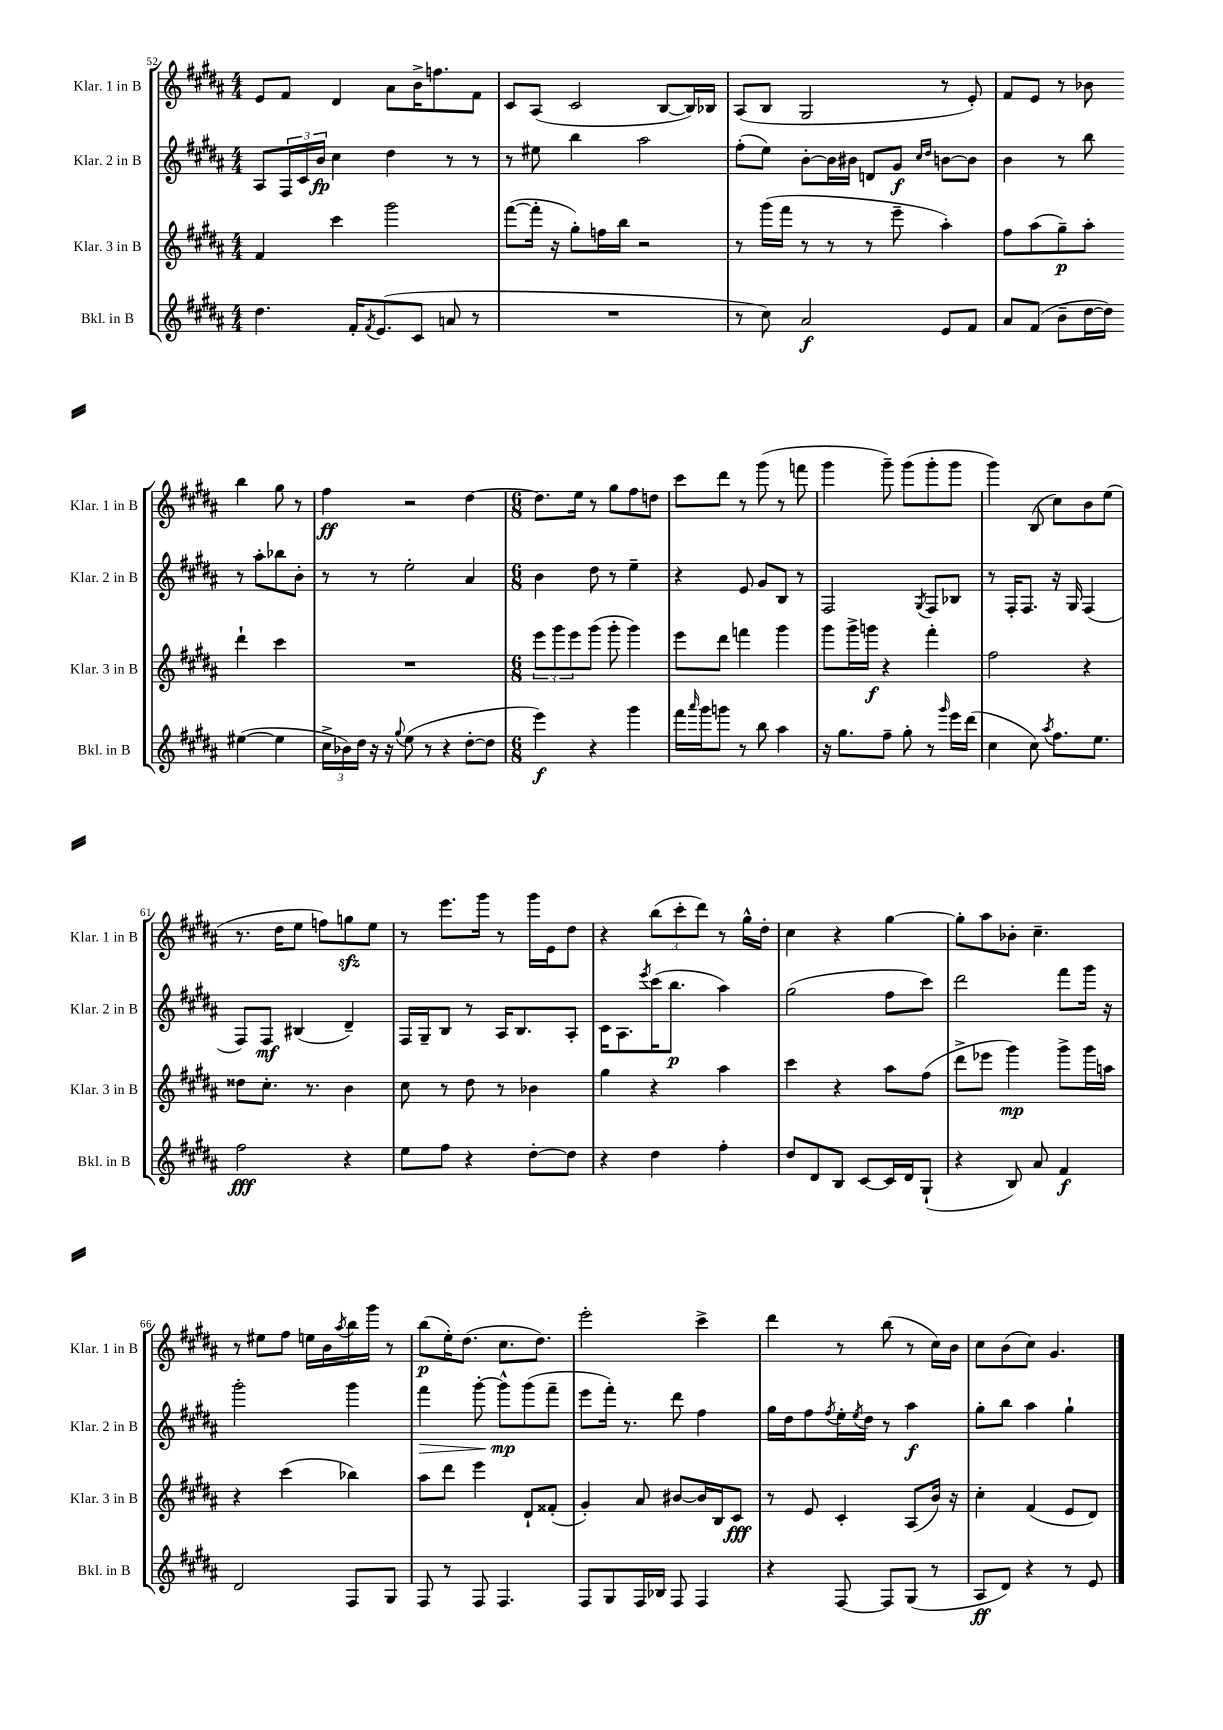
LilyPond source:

<<
\new StaffGroup <<
\new Staff = "s0" \with { instrumentName = "Klar. 1 in B" shortInstrumentName = "Klar. 1 in B" } {
    \clef treble \key b \major \numericTimeSignature \time 4/4
    e'8 fis'8 dis'4 ais'8 b'16-> f''8. fis'8 |
    cis'8 ais8( cis'2 b8~ b16) bes16 |
    ais8( b8 gis2 r8 e'8-.) |
    fis'8 e'8 r8 bes'8 b''4 gis''8 r8 |
    fis''4\ff r2 dis''4~ |
    \numericTimeSignature \time 6/8 dis''8. e''16 r8 gis''8 fis''8 d''8 |
    cis'''8 dis'''8 r8 gis'''8( r8 f'''8 |
    gis'''4 gis'''8--) gis'''8( gis'''8-. gis'''8 |
    gis'''4) b8( cis''8) b'8 e''8( |
    r8. dis''16 e''8 f''8) g''8\sfz e''8 |
    r8 e'''8. gis'''16 r8 gis'''16 e'16 dis''8 |
    r4 \tuplet 3/2 { b''8( cis'''8-. dis'''8) } r8 gis''16-^ dis''16-. |
    cis''4 r4 gis''4~ |
    gis''8-. ais''8 bes'8-. cis''4.-- |
    r8 eis''8 fis''8 e''16 b'16 \acciaccatura { ais''8 } b''16 gis'''16 r8 |
    b''8\p( e''16-.) dis''8.( cis''8. dis''8.) |
    e'''2-. cis'''4-> |
    dis'''4 r8 b''8( r8 cis''16) b'16 |
    cis''8 b'8( cis''8) gis'4. \bar "|." |
}
\new Staff = "s1" \with { instrumentName = "Klar. 2 in B" shortInstrumentName = "Klar. 2 in B" } {
    \clef treble \key b \major \numericTimeSignature \time 4/4
    ais8 \tuplet 3/2 { fis16 cis'16 b'16\fp } cis''4 dis''4 r8 r8 |
    r8 eis''8 b''4 ais''2 |
    fis''8-.( e''8) b'8~-. b'16 bis'16 d'8 gis'8\f \grace { cis''16 dis''16 } b'8~ b'8 |
    b'4 r8 b''8 r8 ais''8-. bes''8 b'8-. |
    r8 r8 e''2-. ais'4 |
    \numericTimeSignature \time 6/8 b'4 dis''8 r8 e''4-- |
    r4 e'8 gis'8 b8 r8 |
    fis2 \acciaccatura { gis8 } fis8 bes8 |
    r8 fis16-. fis8. r16 gis16 fis4( |
    fis8) fis8\mf bis4( dis'4--) |
    fis16 gis16-- b8 r8 ais16 b8. ais8-. |
    cis'16 ais8. \acciaccatura { e'''8 } cis'''16( b''8.\p ais''4) |
    gis''2( fis''8 cis'''8) |
    dis'''2 fis'''8 gis'''16 r16 |
    gis'''2-. gis'''4 |
    fis'''4\> gis'''8~-. gis'''8-^\mp\! gis'''8( fis'''8-- |
    e'''8 fis'''16-.) r8. dis'''8 fis''4 |
    gis''16 dis''16 fis''8 \acciaccatura { fis''8 } e''16-. \acciaccatura { e''8 } dis''16 r8 ais''4\f |
    gis''8-. b''8 ais''4 gis''4-! \bar "|." |
}
\new Staff = "s2" \with { instrumentName = "Klar. 3 in B" shortInstrumentName = "Klar. 3 in B" } {
    \clef treble \key b \major \numericTimeSignature \time 4/4
    fis'4 cis'''4 gis'''2 |
    fis'''8~( fis'''16-. r16 gis''8-.) f''16 b''16 r2 |
    r8 gis'''16( fis'''16 r8 r8 r8 e'''8-- ais''4-.) |
    fis''8 ais''8( gis''8--\p) ais''8-. dis'''4-! cis'''4 |
    R1 |
    \numericTimeSignature \time 6/8 \tuplet 3/2 { e'''8 gis'''8 e'''8 } gis'''8( gis'''8-. gis'''4) |
    e'''8 dis'''8 f'''4 gis'''4 |
    gis'''8 gis'''16-> g'''16\f r4 fis'''4-. |
    fis''2 r4 |
    disis''8 cis''8.-. r8. b'4 |
    cis''8 r8 dis''8 r8 bes'4 |
    gis''4 r4 ais''4 |
    cis'''4 r4 ais''8 fis''8( |
    dis'''8-> ees'''8 gis'''4\mp) gis'''8-> gis'''16 a''16 |
    r4 cis'''4( bes''4) |
    ais''8 dis'''8 e'''4 dis'8-! fisis'8-.( |
    gis'4-.) ais'8 bis'8~ bis'16 b16 cis'8\fff |
    r8 e'8 cis'4-. ais8( b'16) r16 |
    cis''4-. fis'4( e'8 dis'8) \bar "|." |
}
\new Staff = "s3" \with { instrumentName = "Bkl. in B" shortInstrumentName = "Bkl. in B" } {
    \clef treble \key b \major \numericTimeSignature \time 4/4
    dis''4. fis'16-. \acciaccatura { fis'8 } e'8.( cis'8 a'8 r8 |
    R1 |
    r8 cis''8) ais'2\f e'8 fis'8 |
    ais'8 fis'8( b'8-- dis''16~ dis''16) eis''4~( eis''4 |
    \tuplet 3/2 { cis''16-> bes'16) dis''16 } r16 r16 \appoggiatura { gis''8 } e''8( r8 r4 dis''8~-. dis''8 |
    \numericTimeSignature \time 6/8 e'''4\f) r4 gis'''4 |
    fis'''16 \grace { ais'''16 } gis'''16 g'''8 r8 b''8 ais''4 |
    r16 gis''8. fis''8-- gis''8-. r8 \grace { gis'''16 } e'''16 dis'''16( |
    cis''4 cis''8) \acciaccatura { ais''8 } fis''8. e''8. |
    fis''2\fff r4 |
    e''8 fis''8 r4 dis''8~-. dis''8 |
    r4 dis''4 fis''4-. |
    dis''8 dis'8 b8 cis'8~ cis'16 dis'16 gis8-!( |
    r4 b8) ais'8 fis'4\f |
    dis'2 fis8 gis8 |
    fis8 r8 fis8 fis4. |
    fis8 gis8 fis16 bes16 fis8 fis4 |
    r4 fis8~ fis8 gis8( r8 |
    ais8\ff dis'8) r4 r8 e'8 \bar "|." |
}
>>
>>
\layout { \context { \Score currentBarNumber = #52 } }
